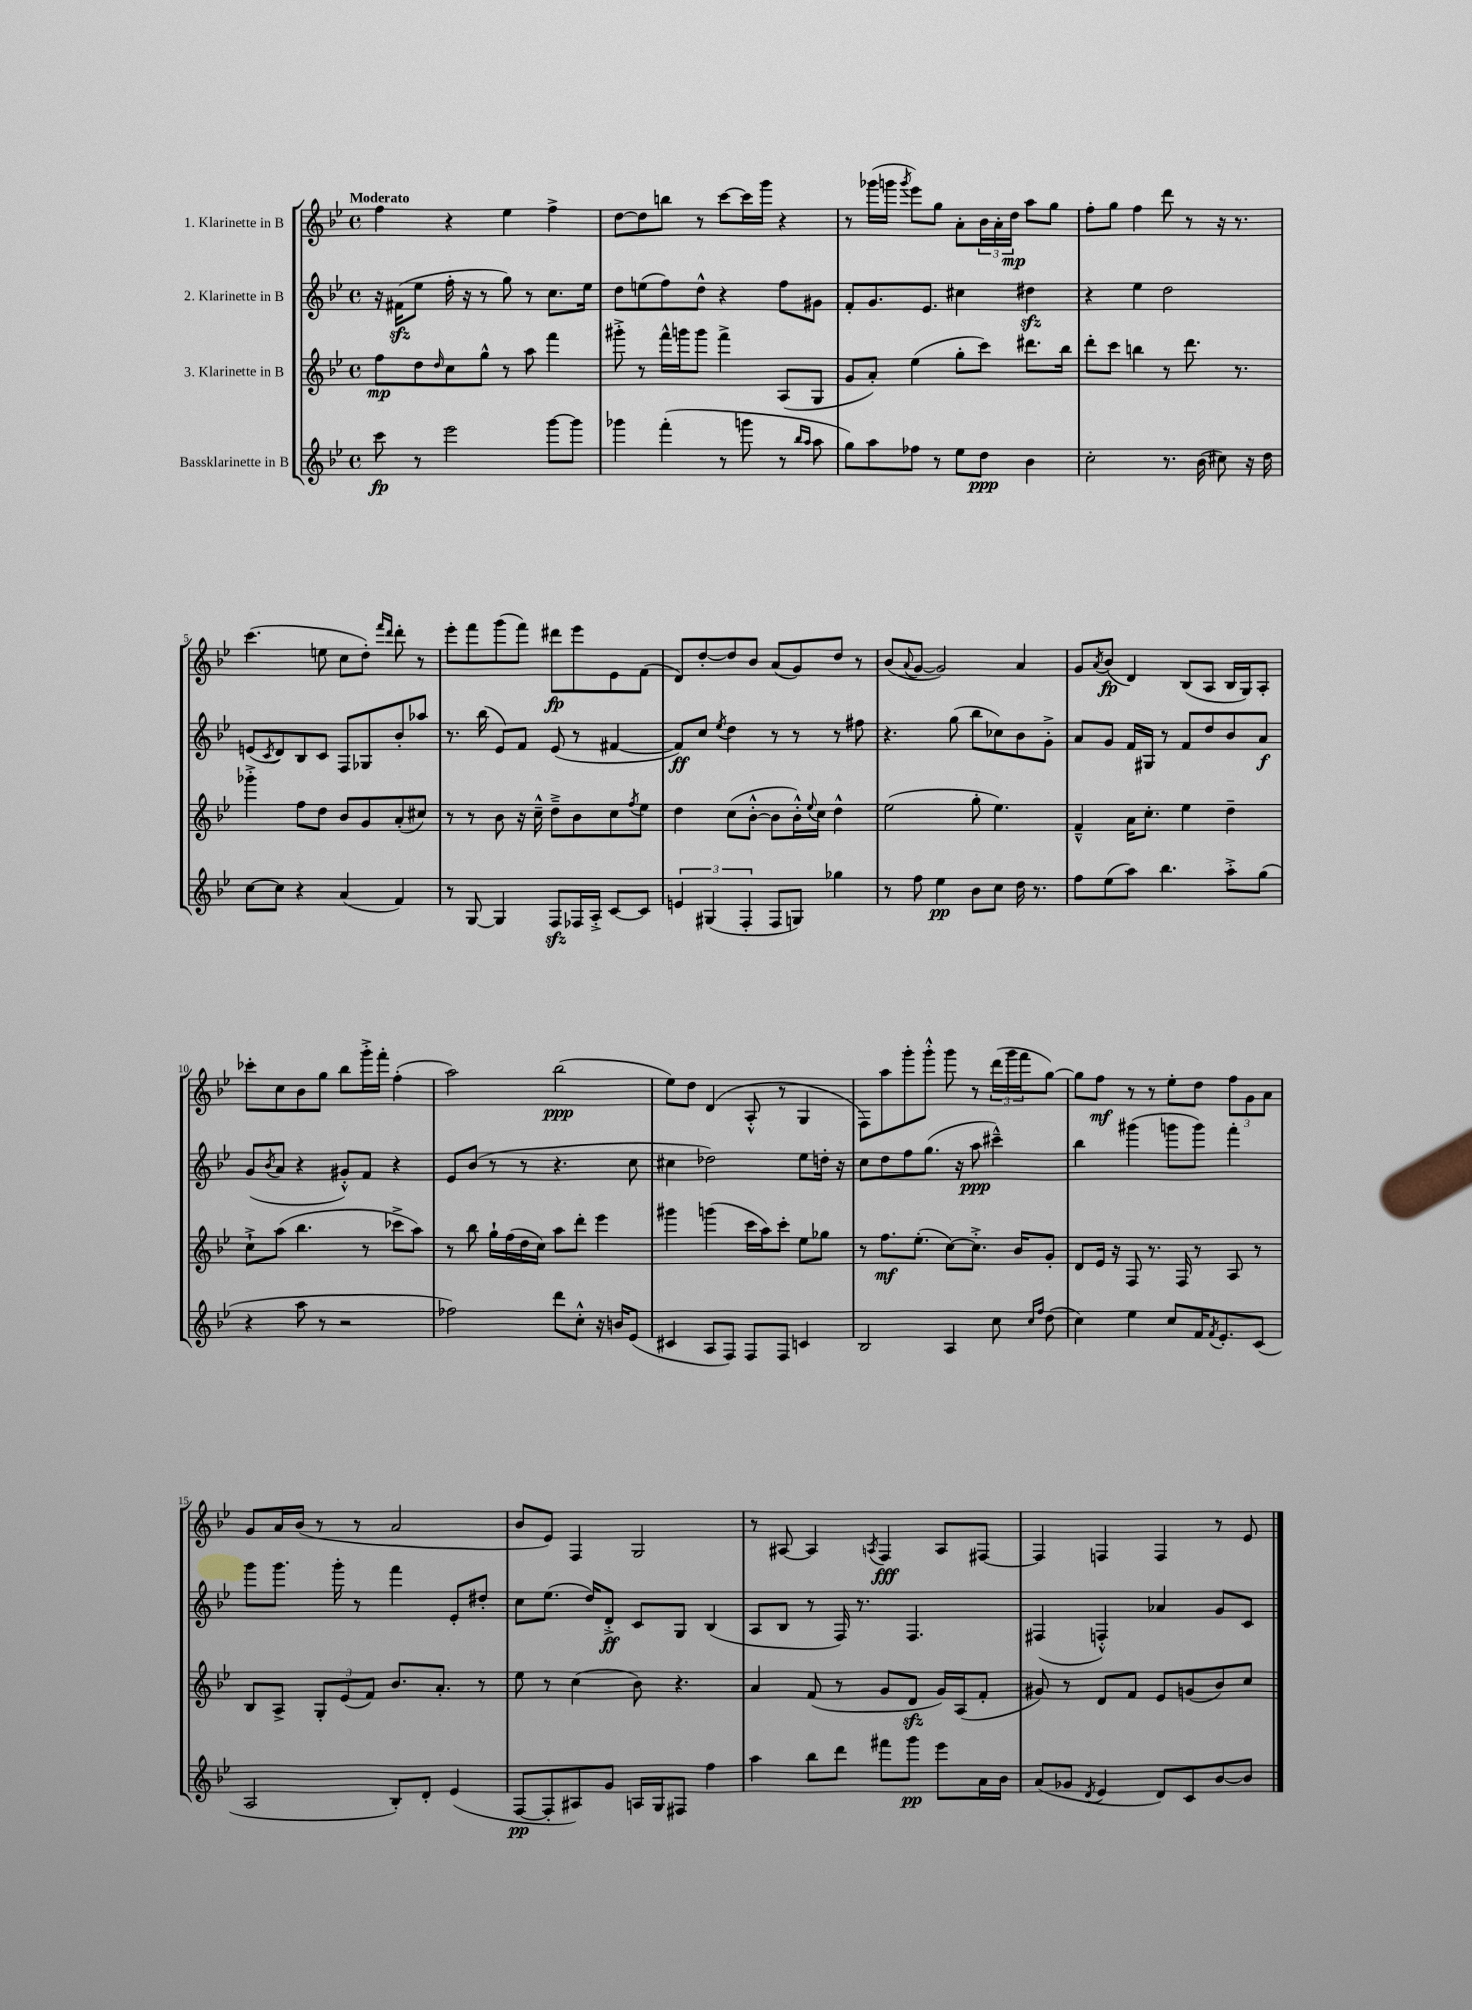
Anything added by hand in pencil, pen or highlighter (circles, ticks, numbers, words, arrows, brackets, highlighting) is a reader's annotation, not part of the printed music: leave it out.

**kern	**kern	**kern	**kern
*staff4	*staff3	*staff2	*staff1
*clefG2	*clefG2	*clefG2	*clefG2
*k[b-e-]	*k[b-e-]	*k[b-e-]	*k[b-e-]
*M4/4	*M4/4	*M4/4	*M4/4
*met(c)	*met(c)	*met(c)	*met(c)
8ccc	8ff	16r	4ff
.	.	(16f#	.
8r	8dd	8ee-	.
.	16qqdd	.	.
2eee-	8cc	16ff'	4r
.	.	16r	.
.	8gg^^	8r	.
.	8r	8gg)	4ee-
.	8aa	8r	.
[8ggg	4fff	8.cc	4ff^
8ggg]	.	.	.
.	.	16ee-	.
=	=	=	=
4ggg-	8ggg#'^	8dd	[8dd
.	8r	(8ee	8dd]
(4fff'	16fff^^	8ff)	8bb
.	16ggg	.	.
.	8ggg	8dd^^	8r
8r	4fff^	4r	[8ccc
8ggg	.	.	16ccc]
.	.	.	16ggg
8r	(8A	8ff	4r
16qqbb-	.	.	.
16qqaa	.	.	.
8aa	8G	8g#	.
=	=	=	=
8gg)	8g	8f'	8r
8aa	8a')	8.g	(16ggg-
.	.	.	16ggg
.	.	.	8qggg
8ff-	(4ee-	.	8eee-)
.	.	8.e-	.
8r	.	.	8gg
8ee-	8gg'	4cc#	8a'
8dd	8ccc)	.	24b-
.	.	.	24a'
.	.	.	24dd
4b-	8.ddd#	4dd#	8aa
.	.	.	8gg
.	16bb-	.	.
=	=	=	=
2cc'	8ddd'	4r	8ff'
.	8ccc	.	8gg
.	4bb	4ee-	4ff
8.r	8r	2dd	8ddd
.	8.ddd	.	8r
(16b-	.	.	.
8cc#)	.	.	16r
.	8.r	.	8.r
16r	.	.	.
16dd	.	.	.
=	=	=	=
[8cc	4ggg-'^	(8e	(4.ccc
.	.	8qc	.
8cc]	.	8d)	.
4r	8ff	8B-	.
.	8dd	8c	8ee
(4a	8b-	8F	8cc
.	8g	8G-	8dd')
.	.	.	16qqfff
.	.	.	16qqddd
4f)	(8a'	8b-'	8ddd'
.	8cc#)	8aa-	8r
=	=	=	=
8r	8r	8.r	8eee-'
[8G	8r	.	8fff
.	.	(16bb-	.
4G]	8b-	8e-)	(8ggg
.	16r	8f	8fff)
.	16cc~^^	.	.
8F	8dd~^	(8e-	8ddd#
16F-	8b-	8r	8eee-
16A'^	.	.	.
[8c	8cc	[4f#	8e-
.	8qff	.	.
8c]	8ee-	.	(8f
=	=	=	=
6e	4dd	8f#])	8d)
.	.	8cc	[8dd'
(6G#	.	.	.
.	.	8qee-	.
.	(8cc	4dd	8dd]
6F'	.	.	.
.	[8b-'^^	.	8b-
8F	8b-]	8r	(8a
8G)	16b-'^^)	8r	8g)
.	8qqee-	.	.
.	16cc	.	.
4gg-	4dd^^	8r	8dd
.	.	8ff#	8r
=	=	=	=
8r	(2ee-	4.r	(8b-
.	.	.	8qqa
8ff	.	.	[8g
4ee-	.	.	2g])
.	.	(8gg	.
8b-	8gg'	8bb-	.
8cc	4.ee-)	8cc-)	.
16dd	.	8b-	4a
8.r	.	.	.
.	.	8g'^	.
=	=	=	=
8ff	4f~^^	8a	8g
.	.	.	8qa
(8ee-	.	8g	(8b-
8aa)	16a	16f	4d)
.	8.cc'	16G#	.
4.bb-	.	8r	.
.	4ee-	8f	(8B-
.	.	8dd	8A
8aa'^	4dd~	8b-	16B-
.	.	.	16G)
(8gg	.	8a	8A'
=	=	=	=
4r	8cc`^	(8g	8ccc-'
.	.	8qb-	.
.	(8aa	8a	8cc
8aa	4.bb-	4r	8b-
8r	.	.	8gg
2r	.	8g#'^^)	8bb-
.	8r	8f	16ggg'^
.	.	.	16fff'
.	8ccc-^	4r	(4ff'
.	8aa)	.	.
=	=	=	=
2ff-)	8r	8e-	2aa)
.	8bb-	(8b-	.
.	16gg`	8r	.
.	(16ff	.	.
.	16dd	8r	.
.	16cc)	.	.
8ddd	8aa	4.r	(2bb-
8cc'^^	8ddd'	.	.
16r	4eee-	.	.
16b	.	.	.
(8e-	.	8cc	.
=	=	=	=
4c#	4ggg#	4cc#	8ee-)
.	.	.	8dd
8A	(4ggg	2dd-)	(4d
8F)	.	.	.
8F	16ccc	.	8A'^^
.	16aa)	.	.
8F	8ccc'	.	8r
4c	8ee-	8ee-	4G
.	8gg-	16dd'	.
.	.	16r	.
=	=	=	=
2B-	8r	8cc	8F)
.	8.ff	8dd	8aa
.	.	8ff	8ggg'
.	(8.ee-'	.	.
.	.	(8.gg	8ggg'^^
4A	[8cc)	.	8ggg
.	.	16r	.
.	8.cc'^]	8aa	8r
8cc	.	4ccc#~^^)	(24ddd
.	.	.	24ggg
.	16b-	.	.
.	.	.	24fff
16qqcc	.	.	.
16qqff	.	.	.
(8dd	8g'	.	[8gg)
=	=	=	=
4cc)	8d	4bb-	8gg]
.	16e-	.	8ff
.	16r	.	.
4ee-	8F	(4ggg#	8r
.	8.r	.	8r
8cc	.	8ggg	8ee-'
.	16F	.	.
16f	8r	8ggg)	8dd
8qf	.	.	.
8.e-'	.	.	.
.	8A	4fff'	12ff
.	.	.	12g
(8c	8r	.	.
.	.	.	12a
=	=	=	=
2A	8B-	8ggg	8g
.	8A^	8.ggg	16a
.	.	.	(16b-
.	12G'	.	8r
.	.	16ggg'	.
.	(12e-	.	.
.	.	8r	8r
.	12f)	.	.
8B-')	8.b-	4fff	2a
8d'	.	.	.
.	8.a'	.	.
(4e-	.	8e-'	.
.	8r	8dd#'	.
=	=	=	=
[8F	8ee-	8cc	8b-
8F']	8r	(8.ee-	8e-)
8A#)	(4cc	.	4F
.	.	16dd)	.
8g	.	8d'^	.
16A	8b-)	8c	2G
16G	.	.	.
8F#	4.r	8G	.
4ff	.	(4B-	.
=	=	=	=
4aa	4a	8A	8r
.	.	8B-	[8A#
8bb-	(8f	8r	4A#]
8ddd	8r	16F)	.
.	.	8.r	.
.	.	.	8qA
8fff#	8g	.	4F
8ggg	8d	4.F	.
8eee-	16g)	.	8A
.	(16A	.	.
16a	8f'	.	[8F#
16b-	.	.	.
=	=	=	=
(8a	8g#)	(4F#	4F#]
8g-	8r	.	.
8qd	.	.	.
4e-	8d	4F'^^)	4F
.	8f	.	.
8d)	8e-	4a-	4F
8c	(8g	.	.
[8b-	8b-)	8g	8r
8b-]	8cc	8c	8e-
==	==	==	==
*-	*-	*-	*-
